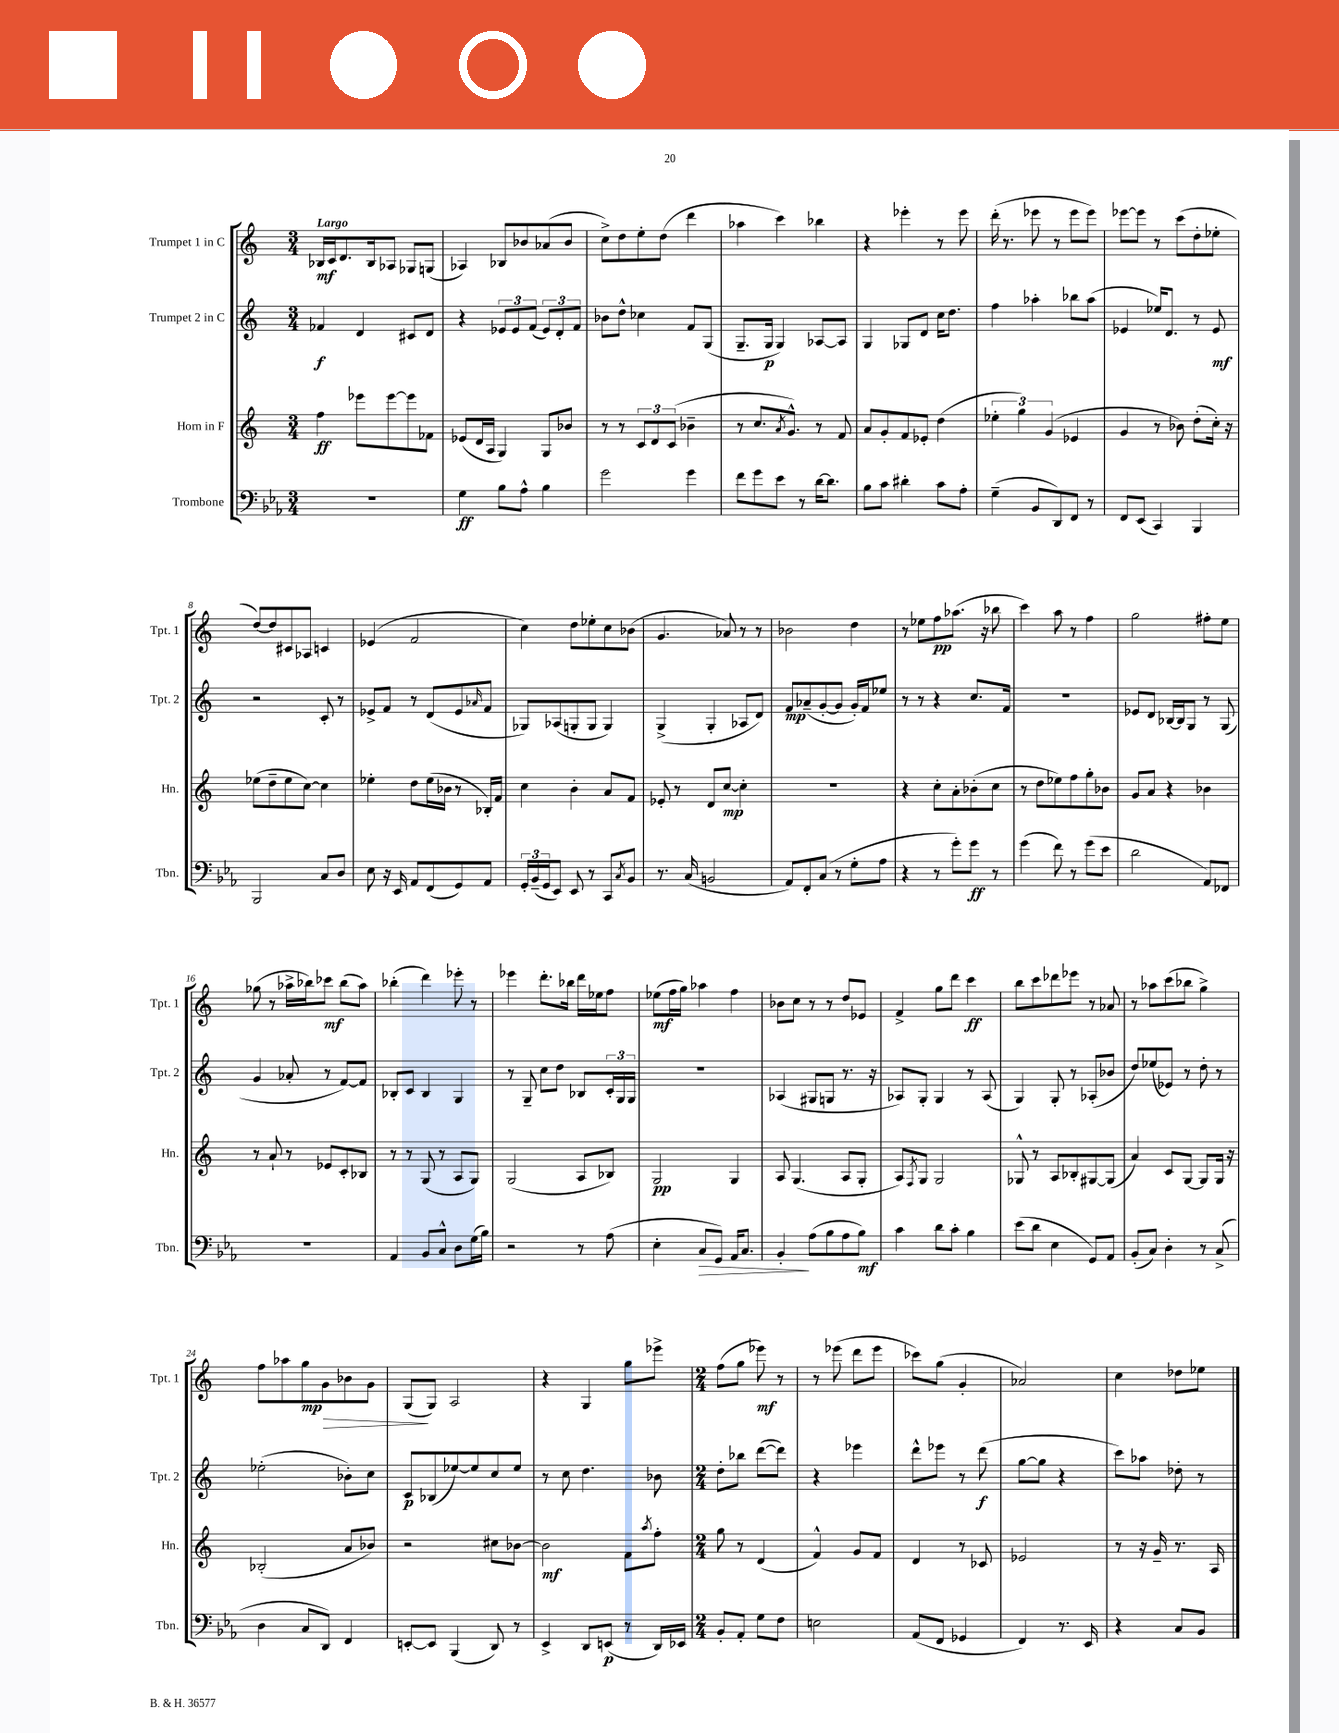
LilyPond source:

<<
\new StaffGroup <<
\new Staff = "s0" \with { instrumentName = "Trumpet 1 in C" shortInstrumentName = "Tpt. 1" } {
    \clef treble \key c \major \numericTimeSignature \time 3/4 \tempo "Largo"
    bes16\mf c'16 d'8. bes16 aes8 ges8 g8( |
    aes4) bes8 bes'8 aes'8( bes'8 |
    c''8->) d''8 e''8-. d''8( d'''4 |
    aes''4 c'''4) bes''4 |
    r4 ees'''4-. r8 ees'''8 |
    d'''16-.( r8. ees'''8 r8 ees'''8 ees'''8) |
    ees'''8~ ees'''8 r8 c'''8( d''8-. ees''8-. |
    d''8~) d''8 cis'8 aes8 c'4 |
    ees'4( f'2 |
    c''4) d''8 ees''8-. c''8 bes'8( |
    g'4. aes'8) r8 r8 |
    bes'2 d''4 |
    r8 ees''8 f''8\pp aes''8.( r16 bes''8 |
    c'''4) a''8 r8 f''4 |
    g''2 fis''8-. e''8 |
    ges''8( r8 aes''16-> bes''16) ces'''8\mf bes''8( aes''8) |
    bes''4-.( d'''4) ees'''8-. r8 |
    ees'''4 d'''8.-. bes''16 d'''16 ees''16 f''8 |
    ees''8\mf( f''16 g''16) aes''4 f''4 |
    bes'8 c''8 r8 r8 d''8 ees'8 |
    f'4-> g''8 d'''8 c'''4\ff |
    b''8 c'''8 des'''8 ees'''8 r8 aes'8 |
    r8 aes''8 c'''8( bes''8 g''4->) |
    f''8 aes''8 g''8\mp\> g'8 bes'8 g'8 |
    g8\!( g8) a2 |
    r4 g4 g''8 ees'''8-> |
    \numericTimeSignature \time 2/4 f''8( g''8 ees'''8\mf) r8 |
    r8 ees'''8( d'''8 ees'''8 |
    ces'''8) g''8( g'4-. |
    aes'2) |
    c''4 des''8 ees''8 \bar "|." |
}
\new Staff = "s1" \with { instrumentName = "Trumpet 2 in C" shortInstrumentName = "Tpt. 2" } {
    \clef treble \key c \major \numericTimeSignature \time 3/4
    fes'4\f d'4 cis'8 d'8 |
    r4 \tuplet 3/2 { ees'8 ees'8 f'8( } \tuplet 3/2 { ees'8) d'8-. f'8 } |
    bes'8 d''8-^ ces''4 f'8 g8( |
    g8.-- g16\p g4) aes8~ aes8 |
    g4 ges8 d'8 c''16 d''8. |
    f''4 aes''4-. bes''8 aes''8( |
    ees'4 ees''16) d'8. r8 ees'8\mf |
    r2 c'8-. r8 |
    ees'8-> f'8 r8 d'8( ees'8 \grace { aes'16 } f'8 |
    ges8) aes8( g8-. g8 g4) |
    g4->( g4-. aes8 d'8) |
    f'8\mp aes'8--( g'8~-. g'8 g'16-.) f'16 ees''8 |
    r8 r8 r4 c''8. f'16 |
    R2. |
    ees'8 d'8 bes16~ bes16 g8 r8 g8( |
    g'4 aes'8-. r8 f'8~) f'8 |
    bes8-. c'8 bes4 g4 |
    r8 g8-- c''8 d''8 bes8 \tuplet 3/2 { c'16-. g16 g16 } |
    R2. |
    aes4( gis8 g8 r8. r16 |
    aes8) g8-. g4 r8 aes8( |
    g4) g8-. r8 aes8-.( bes'8 |
    d''8) ees''8( ees'8) r8 d''8-. r8 |
    ees''2-.( bes'8-.) c''8 |
    c'8\p bes8( ees''8~) ees''8 c''8 ees''8 |
    r8 c''8 d''4. bes'8 |
    \numericTimeSignature \time 2/4 d''8-. bes''8 d'''8~( d'''8) |
    r4 ees'''4 |
    d'''8-^ ees'''8 r8 d'''8\f( |
    g''8~ g''8 r4 |
    c'''8) aes''8 des''8-. r8 \bar "|." |
}
\new Staff = "s2" \with { instrumentName = "Horn in F" shortInstrumentName = "Hn." } {
    \clef treble \key c \major \numericTimeSignature \time 3/4
    f''4\ff ees'''8 ees'''8~ ees'''8 fes'8 |
    ees'8( d'16 a16 g4) g8 bes'8 |
    r8 r8 \tuplet 3/2 { c'8 d'8 c'8( } bes'4-- |
    r8 c''8. \acciaccatura { a'8 } g'8.-^) r8 f'8 |
    a'8 g'8-. f'8 ees'8-. d''4( |
    \tuplet 3/2 { ees''4-. g''4) g'4( } ees'4 |
    g'4 r8 bes'8) d''8-.( c''16-.) r16 |
    ees''8( d''8-- ees''8 c''8~) c''4 |
    ees''4-. d''8 ees''16( bes'16 r8 bes16-.) f'16 |
    c''4 b'4-. a'8 f'8 |
    ees'8-. r8 d'8 c''8~\mp c''4-. |
    R2. |
    r4 c''8-. a'8-. bes'8-.( c''8 |
    r8 d''8 ees''8) f''8 g''8-. bes'8 |
    g'8 a'8 r4 bes'4 |
    r8 a'8-! r8 ees'8 c'8-. bes8 |
    r8 r8 g8( r8 a8 g8) |
    g2( a8 bes8) |
    g2\pp g4 |
    a8 g4.( a8 g8-. |
    a8) \acciaccatura { f8 } g8 g2 |
    ges8-^ r8 a8 bes8-. gis8~ gis8( |
    a'4) c'8 g8~ g8 g16 r16 |
    bes2-.( a'8 bes'8) |
    r2 cis''8 bes'8~ |
    bes'2\mf f'8 \acciaccatura { a''8 } f''8-. |
    \numericTimeSignature \time 2/4 g''8 r8 d'4( |
    f'4-^) g'8 f'8 |
    d'4 r8 ces'8 |
    ees'2 |
    r8 r16 g'16-- r8. a16 \bar "|." |
}
\new Staff = "s3" \with { instrumentName = "Trombone" shortInstrumentName = "Tbn." } {
    \clef bass \key ees \major \numericTimeSignature \time 3/4
    R2. |
    g4\ff bes8 aes8-^ bes4 |
    g'2 g'4 |
    f'8 g'8 ees'8 r8 d'16~ d'8. |
    bes8 c'8 dis'4-. c'8 aes8-. |
    g4--( bes,8 d,8) f,8 r8 |
    f,8 ees,8( c,4) bes,,4 |
    bes,,2 c8 d8 |
    ees8 r16 ees,16 aes,8 f,8( g,8) aes,8 |
    \tuplet 3/2 { g,16-. bes,16--( g,16 } ees,8) ees,8 r8 c,8 \acciaccatura { c8 } bes,8 |
    r8. c16( b,2 |
    aes,8) f,8-. c8( r8 g8-. aes8 |
    r4 r8 g'8-.) g'8\ff r8 |
    g'4( f'8) r8 g'8( ees'8 |
    d'2 aes,8) fes,8 |
    R2. |
    aes,4 bes,8 c8-^ d8 g16( bes16) |
    r2 r8 aes8( |
    ees4-. c8\> g,8) aes,16 c8. |
    bes,4-.\! aes8( bes8 aes8 bes8\mf) |
    c'4 d'8 c'8-. bes4 |
    ees'8( d'8 ees4 g,8) aes,8 |
    bes,8-.( c8) d4-. r8 c8->( |
    d4 c8 d,8) f,4 |
    e,8~-. e,8 bes,,4( d,8) r8 |
    ees,4-> d,8 e,8\p( r8 d,16) ees,16 |
    \numericTimeSignature \time 2/4 bes,8-. aes,8-. g8 f8 |
    e2 |
    aes,8( f,8 ges,4 |
    f,4) r8. ees,16 |
    r4 c8 bes,8 \bar "|." |
}
>>
>>
